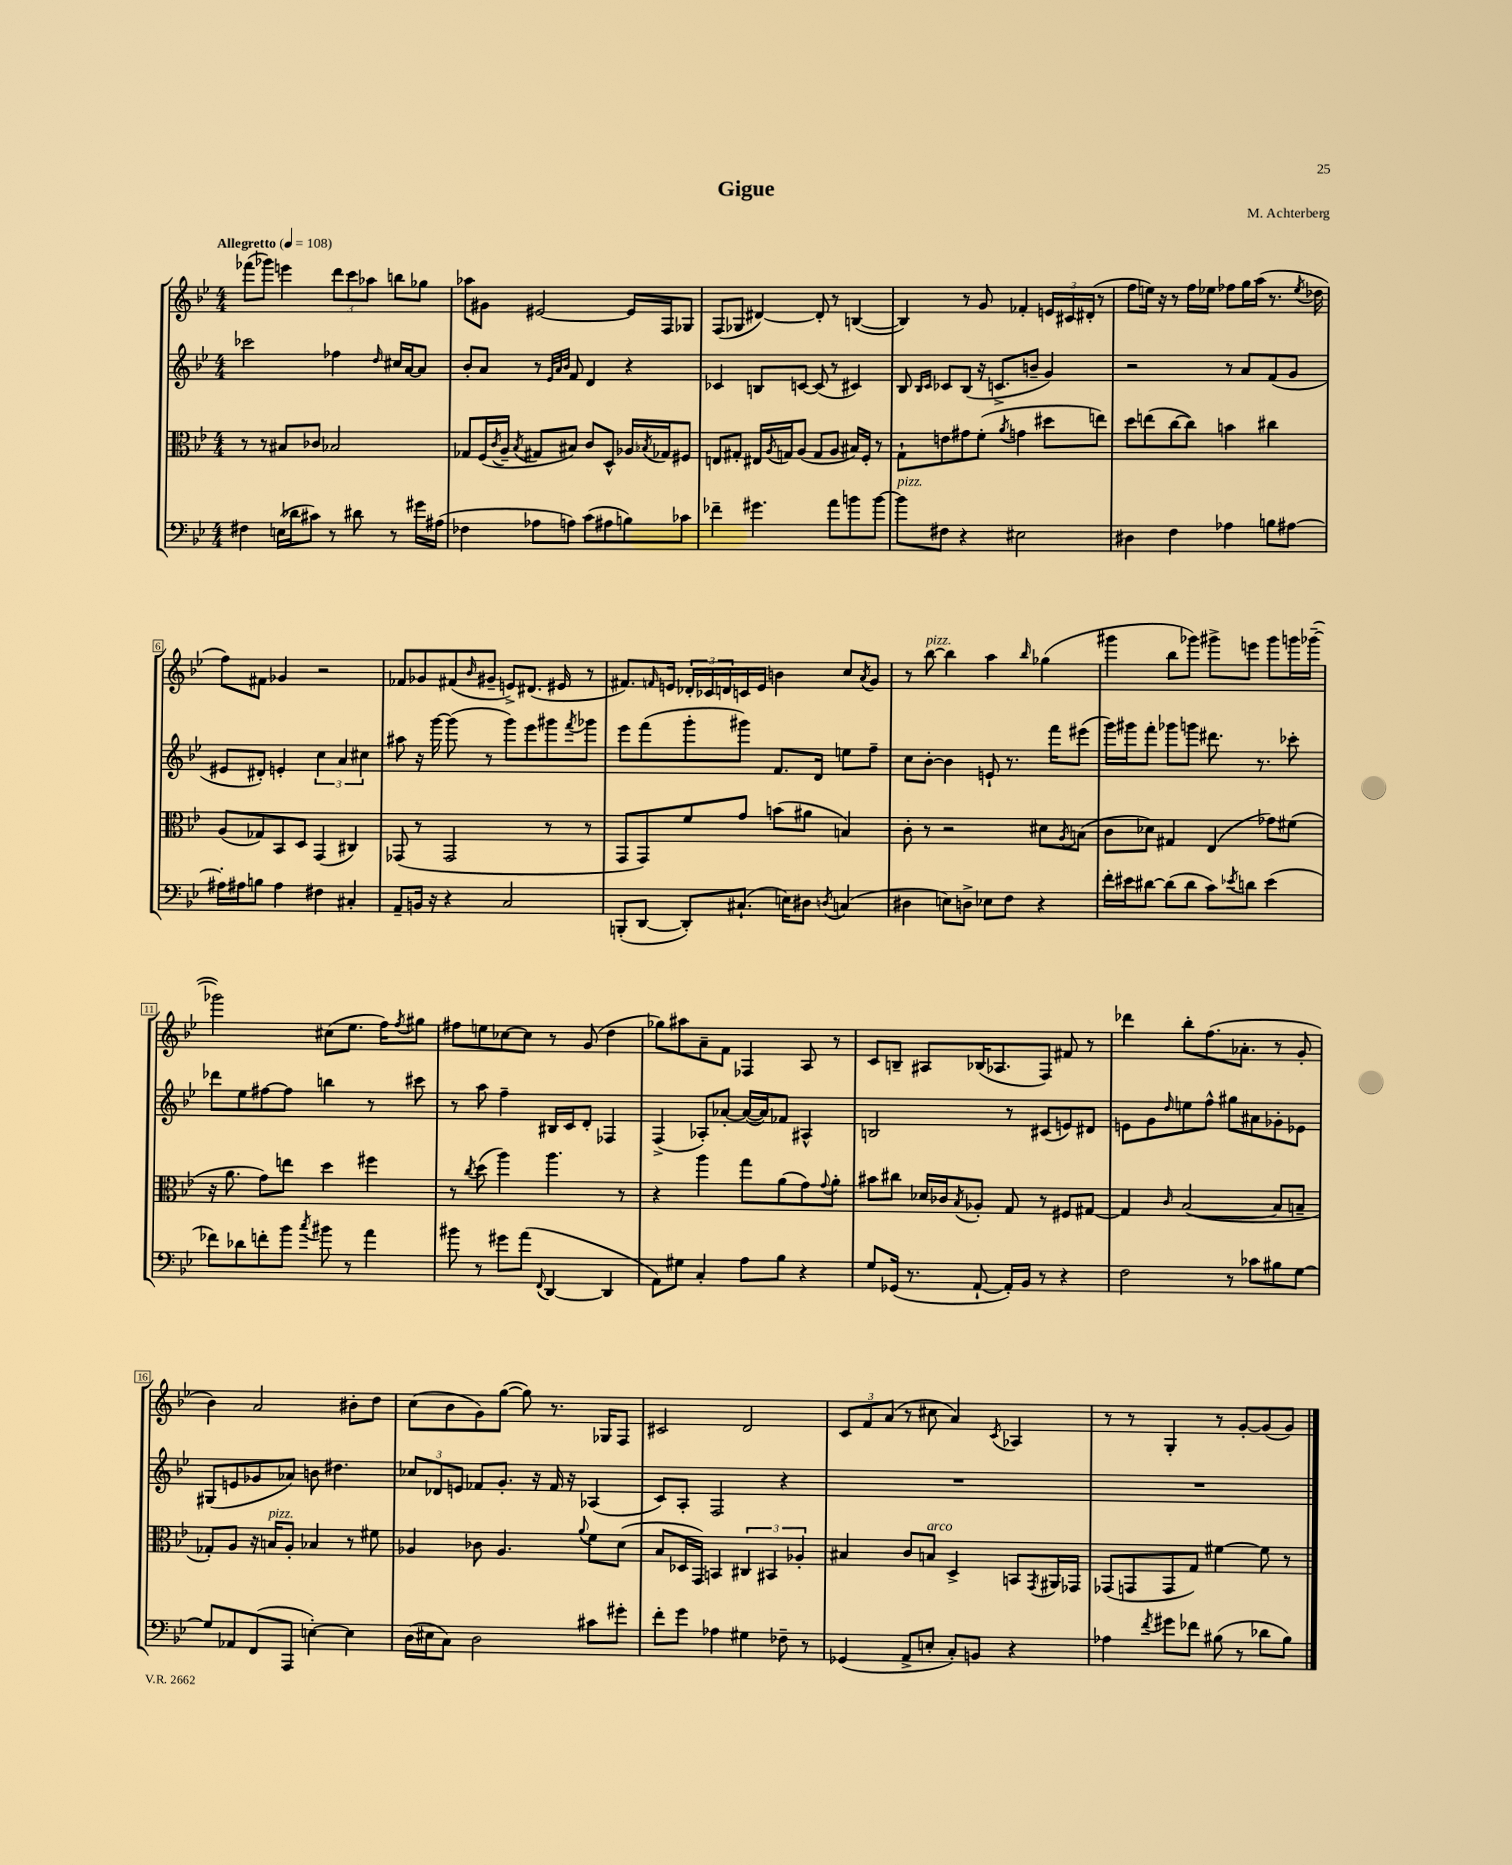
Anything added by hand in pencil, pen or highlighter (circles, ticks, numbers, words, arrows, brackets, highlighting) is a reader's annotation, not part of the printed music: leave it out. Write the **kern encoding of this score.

**kern	**kern	**kern	**kern
*staff4	*staff3	*staff2	*staff1
*clefF4	*clefC3	*clefG2	*clefG2
*k[b-e-]	*k[b-e-]	*k[b-e-]	*k[b-e-]
*M4/4	*M4/4	*M4/4	*M4/4
*MM108	*MM108	*MM108	*MM108
4F#\	8r	2ccc-\	(8fff-\L
.	8r	.	8ggg-\J)
(16E\LL	8B#/L	.	4eee\
16d-\J	.	.	.
8c#\J)	8c-/J	.	.
8r	2B-/	4ff-\	12ddd\L
.	.	.	12ccc\
8d#\	.	.	.
.	.	.	12aa-\J
.	.	16qqdd/	.
8r	.	16cc#/LL	8bb\L
.	.	[16a/J	.
16g#\LL	.	8a/]J	8gg-\J
(16A#\JJ	.	.	.
=	=	=	=
4F-\	8G-/L	8b-'/L	8aa-\L
.	(16F/L	8a/J	8g#\J
.	8qc/	.	.
.	16A~/JJ	.	.
.	8qB-/	.	.
8A-\L	8G#/L	8r	[2e#/
.	.	32qqe-/LLL	.
.	.	32qqa/	.
.	.	32qqb-/JJJ	.
8A\J)	8B#/J)	8f/	.
(8c\L	8c/L	4d/	.
8A#\	8D^^/J	.	.
8B\)	16A-/LL	4r	16e#/]LL
.	8qB-/	.	.
.	16G-/J	.	16F/J
8c-\J	8F#/J	.	8G-/J
=	=	=	=
4f-~\	8E/L	4c-/	(8F/L
.	8G#'/J	.	8G-/J
4.g#\	16E#/LL	8B/L	[4d#/)
.	8qA/	.	.
.	16G/J	.	.
.	(8A/J	[8c/J	.
.	8G/L	(8c/]	8d#'/]
8a\L	8A/J	8r	8r
8b\	16B#/LL)	4c#/)	([4B/
.	16F'/JJ	.	.
[8b\J	8r	.	.
=	=	=	=
8b\]L	8G`\L	8B-/	4B/])
.	.	16qqB-/LL	.
.	.	16qqc/JJ	.
8F#\J	8e\	8c-/L	.
4r	8g#\	(8B-/J	8r
.	(8f'\J	16r	8g/
.	.	8.c^/L	.
.	8qa/	.	.
2E#\	4g\	.	4f-'/
.	.	8b~/J	.
.	8dd#\L	4g/)	24e/LL
.	.	.	24c#/
.	.	.	(24d#'/JJ
.	8ee\J)	.	8r
=	=	=	=
4D#\	8dd\L	2r	8ff\L
.	(8ee\	.	16ee\Jk)
.	.	.	16r
4F\	[8cc\	.	8r
.	8cc\]J)	.	16ff\LL
.	.	.	16ee-\JJ
4A-\	4b\	8r	8ff-\L
.	.	8a/L	16gg\L
.	.	.	(16aa\JJ
8B\L	4cc#\	(8f/	8.r
[8A#\J	.	8g/J	.
.	.	.	8qee-/
.	.	.	16dd-\
=	=	=	=
16A#'\]LL	(8A/L	8e#/L	8ff\L)
16A#\J	.	.	.
8B\J	8G-/)	8d#'/J)	8f#\J
4A#\	8BB-/	4e'/	4g-/
.	8D/J	.	.
4F#\	(4GG/	6cc\	2r
.	.	6a/	.
4C#'/	4C#/)	.	.
.	.	6cc#\	.
=	=	=	=
8AA~/L	(8GG-/	8aa#\	8f-/L
16BB/Jk	8r	16r	8g-/
16r	.	[16ggg\	.
4r	2GG-/	(8ggg\]	(8f#/
.	.	.	16qqb-/
.	.	8r	8g#~/J
2C/	.	8ggg\L)	8e^/L)
.	.	8eee-\	(8.d#/J
.	8r	8ggg#\	.
.	.	.	16e#/
.	.	8qfff/	.
.	8r	8ggg-\J	8r
=	=	=	=
(8BBB'/L	8GG/L	8eee-\L	8.f#/L)
[8DD/J	8GG/)	(8fff\	.
.	.	.	16qqf/
.	.	.	16e/Jk
8DD'/]L)	8f/	8ggg'\	24d-'/LL
.	.	.	24c-/
.	.	.	24d/
(8.C#`/J	8g/J	8ggg#\J)	16c/
.	.	.	16e/JJ
.	(8b\L	8.f/L	4b\
16E\LK)	.	.	.
8D#\J	8a#\J	.	.
.	.	16d/Jk	.
8qD/	.	.	.
(4C/	4B/)	8ee\L	8cc/L
.	.	.	8qa/
.	.	8ff~\J	8g/J
=	=	=	=
4D#\	8c'\	8cc\L	8r
.	8r	[8b-'\J	[8bb-\
8E\L)	2r	4b-\]	4bb-\]
8D^\J	.	.	.
8E-\L	.	8e`/	4aa\
8F\J	.	8.r	.
.	.	.	16qqbb-/
4r	8d#\L	.	(4gg-\
.	.	16fff\LK	.
.	8qA/	.	.
.	(8B\J	(8eee#\J	.
=	=	=	=
16f'\LL	8c\L	16ggg\LL)	4ggg#\
16e#\J	.	16ggg#\J	.
[8d#\J	8d-\J)	8fff'\J	.
(8d#\]L	4G#/	8ggg-\L	8bb-\L
8d#\J	.	8ggg\J	8ggg-\J)
8c\L)	(4E-/	8.ddd#\	8ggg#^\L
8qe-/	.	.	.
8d\J	.	.	8eee\J
.	.	8.r	.
(4e-\	8g-\L)	.	8ggg#\L
.	(8f#\J	8ccc-'\	16ggg\L
.	.	.	([16ggg-~\JJ
=	=	=	=
8f-\L)	16r	8ddd-\L	2ggg-\])
.	8.a\	.	.
8d-\	.	8ee-\	.
8f'\	8g\L)	[8ff#\	.
8b-\J	8ee\J	8ff#\]J	.
8qcc/	.	.	.
8b#\	4dd\	4bb\	(8cc#\L
8r	.	.	8.ee-\J
4a\	4ff#\	8r	.
.	.	.	16ff\LK)
.	.	.	8qff/
.	.	8ccc#\	8gg#\J
=	=	=	=
8b#\	8r	8r	8ff#\L
.	8qcc/	.	.
8r	(8dd\	8aa\	8ee\
8g#\L	4aa\)	4ff~\	[8cc-\
(8a\J	.	.	8cc-\]J
8qqFF/	.	.	.
[4DD/	4.aa\	16B#/LL	8r
.	.	16c/J	.
.	.	8d'/J	(8g/
4DD/]	.	4F-/	4dd\
.	8r	.	.
=	=	=	=
8AA\L)	4r	(4F^/	8gg-\L)
8G#\J	.	.	8aa#\
4C'/	4aa\	8A-'/L)	8a~\
.	.	[8a-'/J	8f\J
8A\L	8gg\L	(16a-/_LL	4F-/
.	.	16a-/]J)	.
8B-\J	(8a\	8f-/J	.
4r	8g\)	4A#^^/	8A/
.	8qqg/	.	.
.	8a'\J	.	8r
=	=	=	=
8G/L	8b#\L	2B/	8c/L
(16GG-/Jk	8cc#\J	.	8B~/J
8.r	.	.	.
.	16d-/LL	.	8A#/L
.	16c-/J	.	.
.	8qB-/	.	.
[8AA`/	8A-'/J	.	(16B-/K
.	.	.	8.A-/
16AA'/]LL)	8G/	8r	.
16BB-/JJ	.	.	.
8r	8r	(8c#/L	8F/J)
4r	8F#/L	8e/)	8f#/
.	[8G#/J	8d#/J	8r
=	=	=	=
2F\	4G#/]	8e\L	4ddd-\
.	.	8g\	.
.	16qqc/	16qqdd/	.
.	([2B-/	8ee\	8bb-'\L
.	.	8ff^^\J	(8.ff\
8r	.	8gg#\L	.
.	.	.	8.a-'\J
8c-\L	.	8a#\	.
8B#\	8B-/]L	8g-'\	8r
[8G\J	8B~/J	8e-\J	8g'/
=	=	=	=
8G/]L	8G-'/L)	(8G#/L	4b-\)
8AA-/	8A/J	8e/	.
(8FF/	16r	8g-/	2a/
.	16B/LK	.	.
8AAA/J	8A'/J	8a-/J)	.
[4E'\)	4B-/	8b\	.
.	.	4.dd#\	.
4E\]	8r	.	8b#'\L
.	8f#\	.	8dd\J
=	=	=	=
(16D\LL	4A-/	12cc-/L	(8cc\L
16E#\J	.	.	.
.	.	12d-/	.
8C\J)	.	.	8b-\
.	.	12e/J	.
2D\	8c-\	8f-/L	8g\)
.	4.A-/	8.g'/J	([8gg\J
.	.	.	8gg\])
.	.	16r	.
.	.	16f-/	8.r
.	.	16r	.
.	8qqa/	.	.
8c#\L	8f\L	(4A-/	.
.	.	.	16G-/LK
8g#'\J	(8d\J	.	8F/J
=	=	=	=
8f'\L	8B-/L	8c/L)	2c#/
8g\J	16D-/L	8A'/J	.
.	16GG/JJ)	.	.
4A-\	4BB/	2F/	.
4G#\	6C#/	.	2d/
.	6BB#/	.	.
8F-~\	.	4r	.
.	6A-'/	.	.
8r	.	.	.
=	=	=	=
(4GG-/	4B#/	1r	12c/L
.	.	.	12f/
.	.	.	(12a/J
8AA^/L	8c/L	.	8r
8E'/J	8B/J	.	8cc#\
8C'/L)	4D^/	.	4a/)
8BB/J	.	.	.
.	.	.	8qc/
4r	8BB/L	.	4A-/
.	8qGG/	.	.
.	16AA#/L	.	.
.	16GG-/JJ	.	.
=	=	=	=
4A-\	(8GG-/L	1r	8r
.	8GG/	.	8r
8qf/	.	.	.
8g#\L	8GG/	.	4G'/
8f-\J	8G/J)	.	.
(8B#\	[4f#\	.	8r
8r	.	.	[8g'/L
8d-\L	8f#\]	.	(8g/]
8B#\J)	8r	.	8g/J)
==	==	==	==
*-	*-	*-	*-
